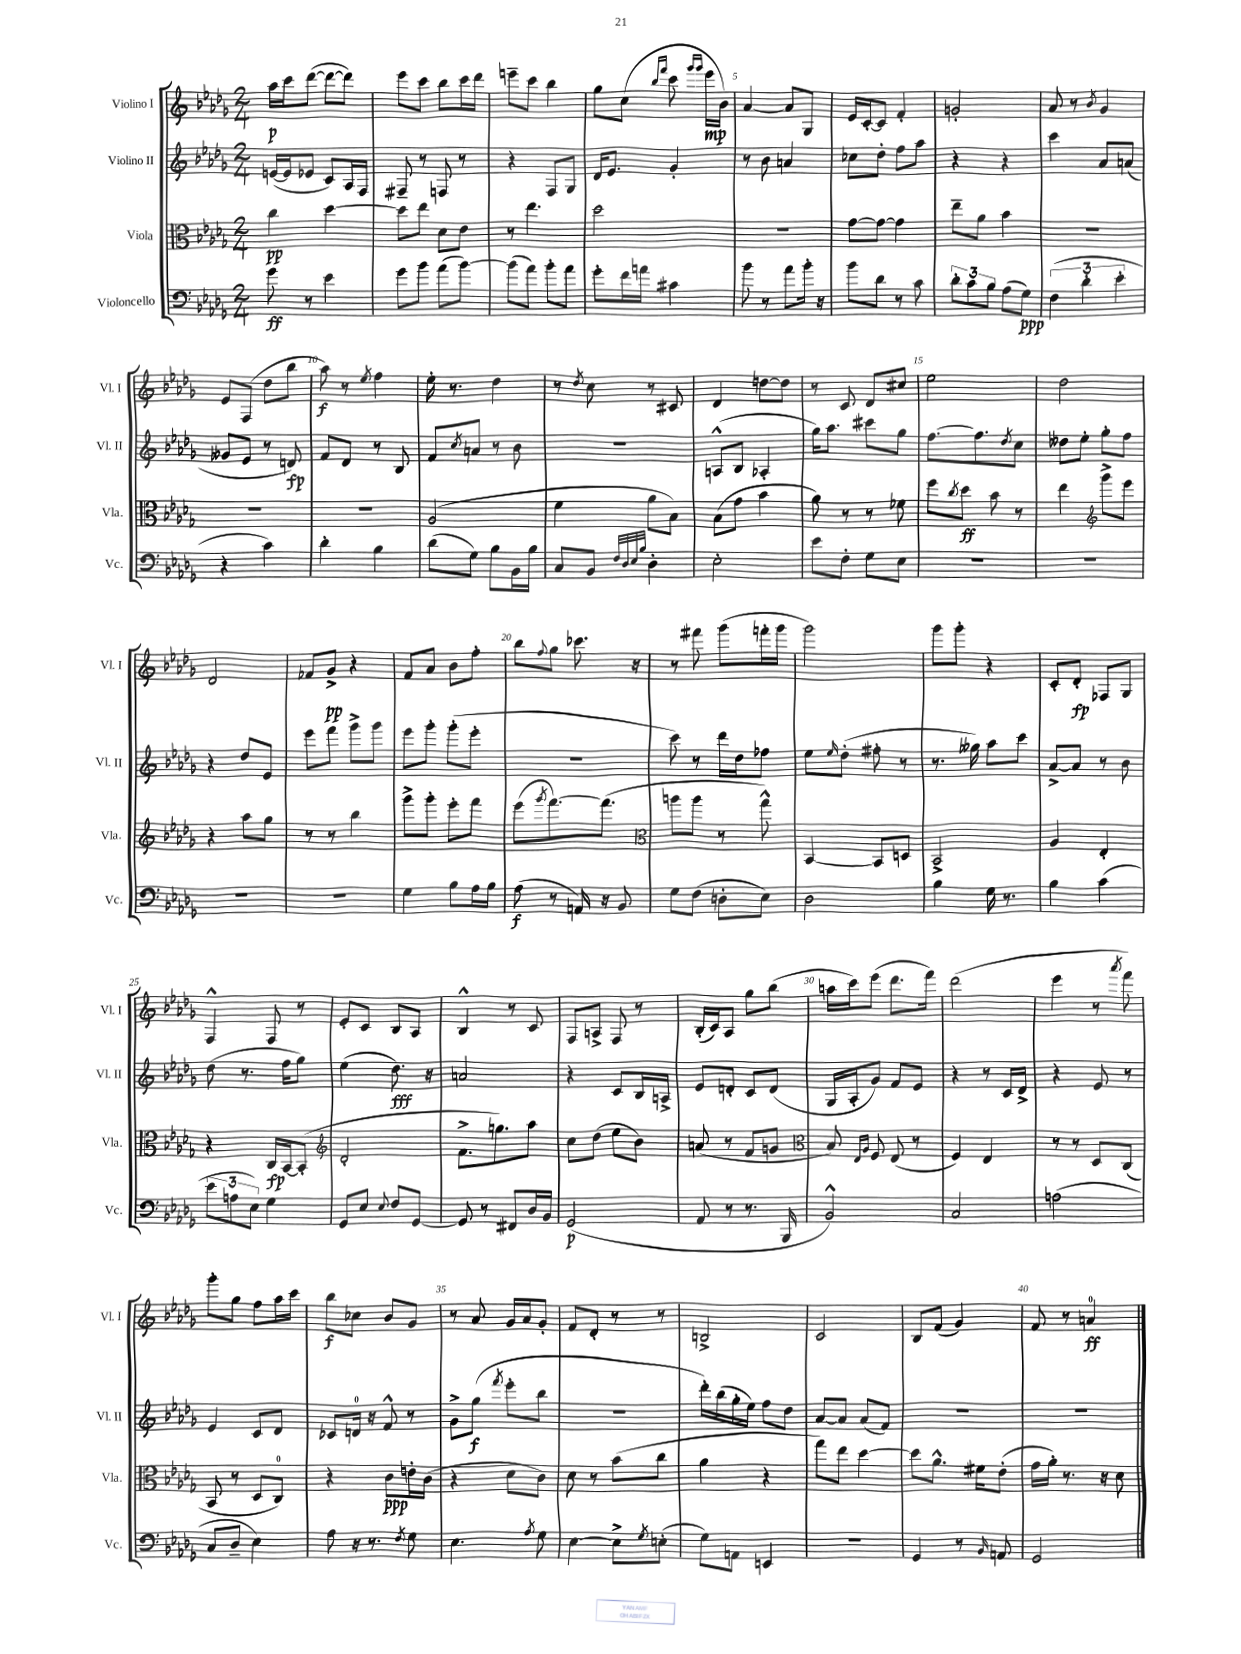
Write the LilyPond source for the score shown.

<<
\new StaffGroup <<
\new Staff = "s0" \with { instrumentName = "Violino I" shortInstrumentName = "Vl. I" } {
    \clef treble \key des \major \numericTimeSignature \time 2/4
    aes''16\p c'''16 des'''8~( des'''8~ des'''8) |
    ees'''8 c'''8 bes''8 c'''16 des'''16 |
    e'''8-- c'''8 bes''4 |
    ges''8 c''8( \grace { bes''16 f'''16 } c'''8 \grace { ges'''16 ges'''16 } ees'''16\mp bes'16) |
    aes'4~ aes'8 ges8 |
    ees'16 c'16~-. c'8 f'4-. |
    g'2-. |
    aes'8 r8 \acciaccatura { bes'8 } ges'4 |
    ees'8 f8( des''8 bes''8 |
    aes''8\f) r8 \acciaccatura { ees''8 } f''4 |
    ees''16-. r8. des''4 |
    r8 \acciaccatura { des''8 } c''8 r8 cis'8 |
    des'4 d''8~ d''8 |
    r8 c'8 des'8 cis''8 |
    ees''2 |
    des''2 |
    des'2 |
    fes'8 ges'8->\pp r4 |
    f'8 aes'8 bes'8 f''8-. |
    bes''8 \appoggiatura { f''8 } ges''8 ces'''8. r16 |
    r8 fis'''8 ges'''8( f'''16-. ges'''16 |
    ges'''2) |
    ges'''8 ges'''8-. r4 |
    c'8-. des'8-.\fp fes8 ges8 |
    f4-^ f8 r8 |
    ees'8-. c'8 bes8 aes8 |
    bes4-^ r8 c'8 |
    f8 a8-> f8 r8 |
    bes16-.( c'16) aes8 ges''8 bes''8( |
    a''16 c'''16) ees'''8( des'''8. f'''16) |
    des'''2( |
    ees'''4 r8 \acciaccatura { aes'''8 } f'''8) |
    ges'''8-. ges''8 f''8 aes''16 c'''16 |
    bes''8\f ces''8 bes'8 ges'8 |
    r8 aes'8 ges'16 aes'16 ges'8-. |
    f'8 des'8-. r8 r8 |
    b2-> |
    c'2 |
    bes8 f'8( ges'4) |
    f'8 r8 a'4-0\ff \bar "|." |
}
\new Staff = "s1" \with { instrumentName = "Violino II" shortInstrumentName = "Vl. II" } {
    \clef treble \key des \major \numericTimeSignature \time 2/4
    e'16~( e'16 ees'8 c'8) aes16 f16 |
    fis8-- r8 f8 r8 |
    r4 f8 ges8 |
    des'16 ees'8. ges'4-. |
    r8 bes'8 a'4 |
    ces''8 des''8-. f''8 aes''8 |
    r4 r4 |
    c'''4 aes'8 a'8( |
    geses'8 ees'8 r8 d'8\fp) |
    f'8 des'8 r8 bes8 |
    f'8 \acciaccatura { c''8 } a'8 r8 bes'8 |
    R2 |
    a8-^( bes8 aes4-. |
    ges''16) aes''8. cis'''8 ges''8 |
    f''8.~ f''8. \acciaccatura { des''8 } c''8 |
    deses''8 ees''8-. ges''8-. f''8 |
    r4 des''8 ees'8 |
    ees'''8 f'''8 ges'''8-> ges'''8 |
    ees'''8 ges'''8-. ges'''8-.( ees'''8-. |
    r2 |
    c'''8) r8 des'''16 des''16 fes''8 |
    ees''8 \grace { ees''16 } des''8-.( fis''8-. r8 |
    r8. geses''16) aes''8 c'''8 |
    aes'8~-> aes'8 r8 bes'8 |
    des''8( r8. f''16 ges''8) |
    ees''4( des''8.\fff) r16 |
    a'2 |
    r4 c'8 bes16 a16-> |
    ees'8 d'8-. c'8 d'8( |
    ges16 aes16-. ges'8) f'8 ees'8 |
    r4 r8 c'16 des'16-> |
    r4 ees'8 r8 |
    ees'4 c'8 des'8 |
    ces'8 d'16-0 r16 f'8-^ r8 |
    ges'8-> ges''8\f( \acciaccatura { f'''8 } ees'''8-. bes''8 |
    r2 |
    des'''16-.) bes''16( ges''16-. ees''16) f''8 des''8 |
    aes'8~ aes'8 aes'8( f'8) |
    R2 |
    R2 \bar "|." |
}
\new Staff = "s2" \with { instrumentName = "Viola" shortInstrumentName = "Vla." } {
    \clef alto \key des \major \numericTimeSignature \time 2/4
    c''4\pp des''4~ |
    des''8 ees''8 des'8 ees'8 |
    r8 ees''4. |
    des''2 |
    r2 |
    ges'8~ ges'8~ ges'4 |
    ees''8-- aes'8 bes'4 |
    R2 |
    R2 |
    R2 |
    aes2( |
    f'4 aes'8 bes8) |
    bes8( ges'8 bes'4 |
    aes'8) r8 r8 fes'8 |
    f''8 \acciaccatura { c''8 } des''8\ff bes'8 r8 |
    ees''4 \clef treble ges'''8-> ees'''8 |
    r4 aes''8 ges''8 |
    r8 r8 bes''4 |
    ges'''8-> ges'''8-. ees'''8-. f'''8 |
    ees'''8( \acciaccatura { ges'''8 } f'''8.~) f'''8.( |
    \clef alto a''8 a''8 r8 ges''8-^) |
    bes,4~ bes,8 d8 |
    bes,2-> |
    aes4 ees4-. |
    r4 c16\fp bes,16~ bes,8-.( |
    \clef treble des'2-. |
    f'8.-> g''8.) aes''8 |
    c''8 des''8( ees''8 bes'8) |
    a'8( r8 f'8 g'8 |
    \clef alto bes8) \grace { ees16 aes16 } f8 ees8( r8 |
    f4) ees4 |
    r8 r8 des8 c8( |
    bes,8 r8 des8 c8-0) |
    r4 c'8\ppp e'16-. c'16( |
    r4 des'8 c'8) |
    des'8 r8 bes'8( c''8 |
    aes'4 r4 |
    ges''8) ees''8 des''4~ |
    des''8 aes'8.-^ fis'16 ees'8-.( |
    ges'16 aes'16-.) r8. r16 des'8 \bar "|." |
}
\new Staff = "s3" \with { instrumentName = "Violoncello" shortInstrumentName = "Vc." } {
    \clef bass \key des \major \numericTimeSignature \time 2/4
    ges'8\ff r8 ees'4 |
    ges'8 bes'8 aes'8( bes'8~) |
    bes'8( aes'8) bes'8-. aes'8 |
    ges'8-. f'16 a'16 cis'4 |
    bes'8 r8 aes'8 bes'16-. r16 |
    bes'8 des'8 r8 c'8 |
    \tuplet 3/2 { des'8-. c'8 bes8 } aes8( ges8\ppp) |
    \tuplet 3/2 { f4( des'4-. ees'4-. } |
    r4 c'4) |
    des'4-. bes4 |
    des'8( ges8) bes8 bes,16 bes16 |
    c8 bes,8 \grace { f32 des32 ees32 bes32 } des4-. |
    ees2-. |
    ees'8 f8-. ges8 ees8 |
    R2 |
    R2 |
    R2 |
    R2 |
    ges4 bes8 aes16 bes16 |
    aes8\f( r8 a,16) r16 bes,8 |
    ges8 f8( d8-. ees8) |
    des2 |
    bes4 ges16 r8. |
    bes4 c'4( |
    \tuplet 3/2 { ees'8 a8 ees8) } ges4 |
    ges,8 ees8 \appoggiatura { ees8 } f8 ges,8~ |
    ges,8 r8 fis,8 des16 bes,16 |
    ges,2\p( |
    aes,8 r8 r8. bes,,16 |
    bes,2-^) |
    c2 |
    a2( |
    c8 des8-- ees4) |
    aes8 r16 r8. \acciaccatura { f8 } ges8 |
    ees4. \acciaccatura { aes8 } ges8 |
    ees4~ ees8-> \acciaccatura { ges8 } e8-.( |
    ges8) a,8 e,4 |
    R2 |
    ges,4 r8 \grace { bes,16 } a,8 |
    ges,2 \bar "|." |
}
>>
>>
\layout { \context { \Score \override BarNumber.break-visibility = ##(#f #t #t) barNumberVisibility = #(every-nth-bar-number-visible 5) } }
